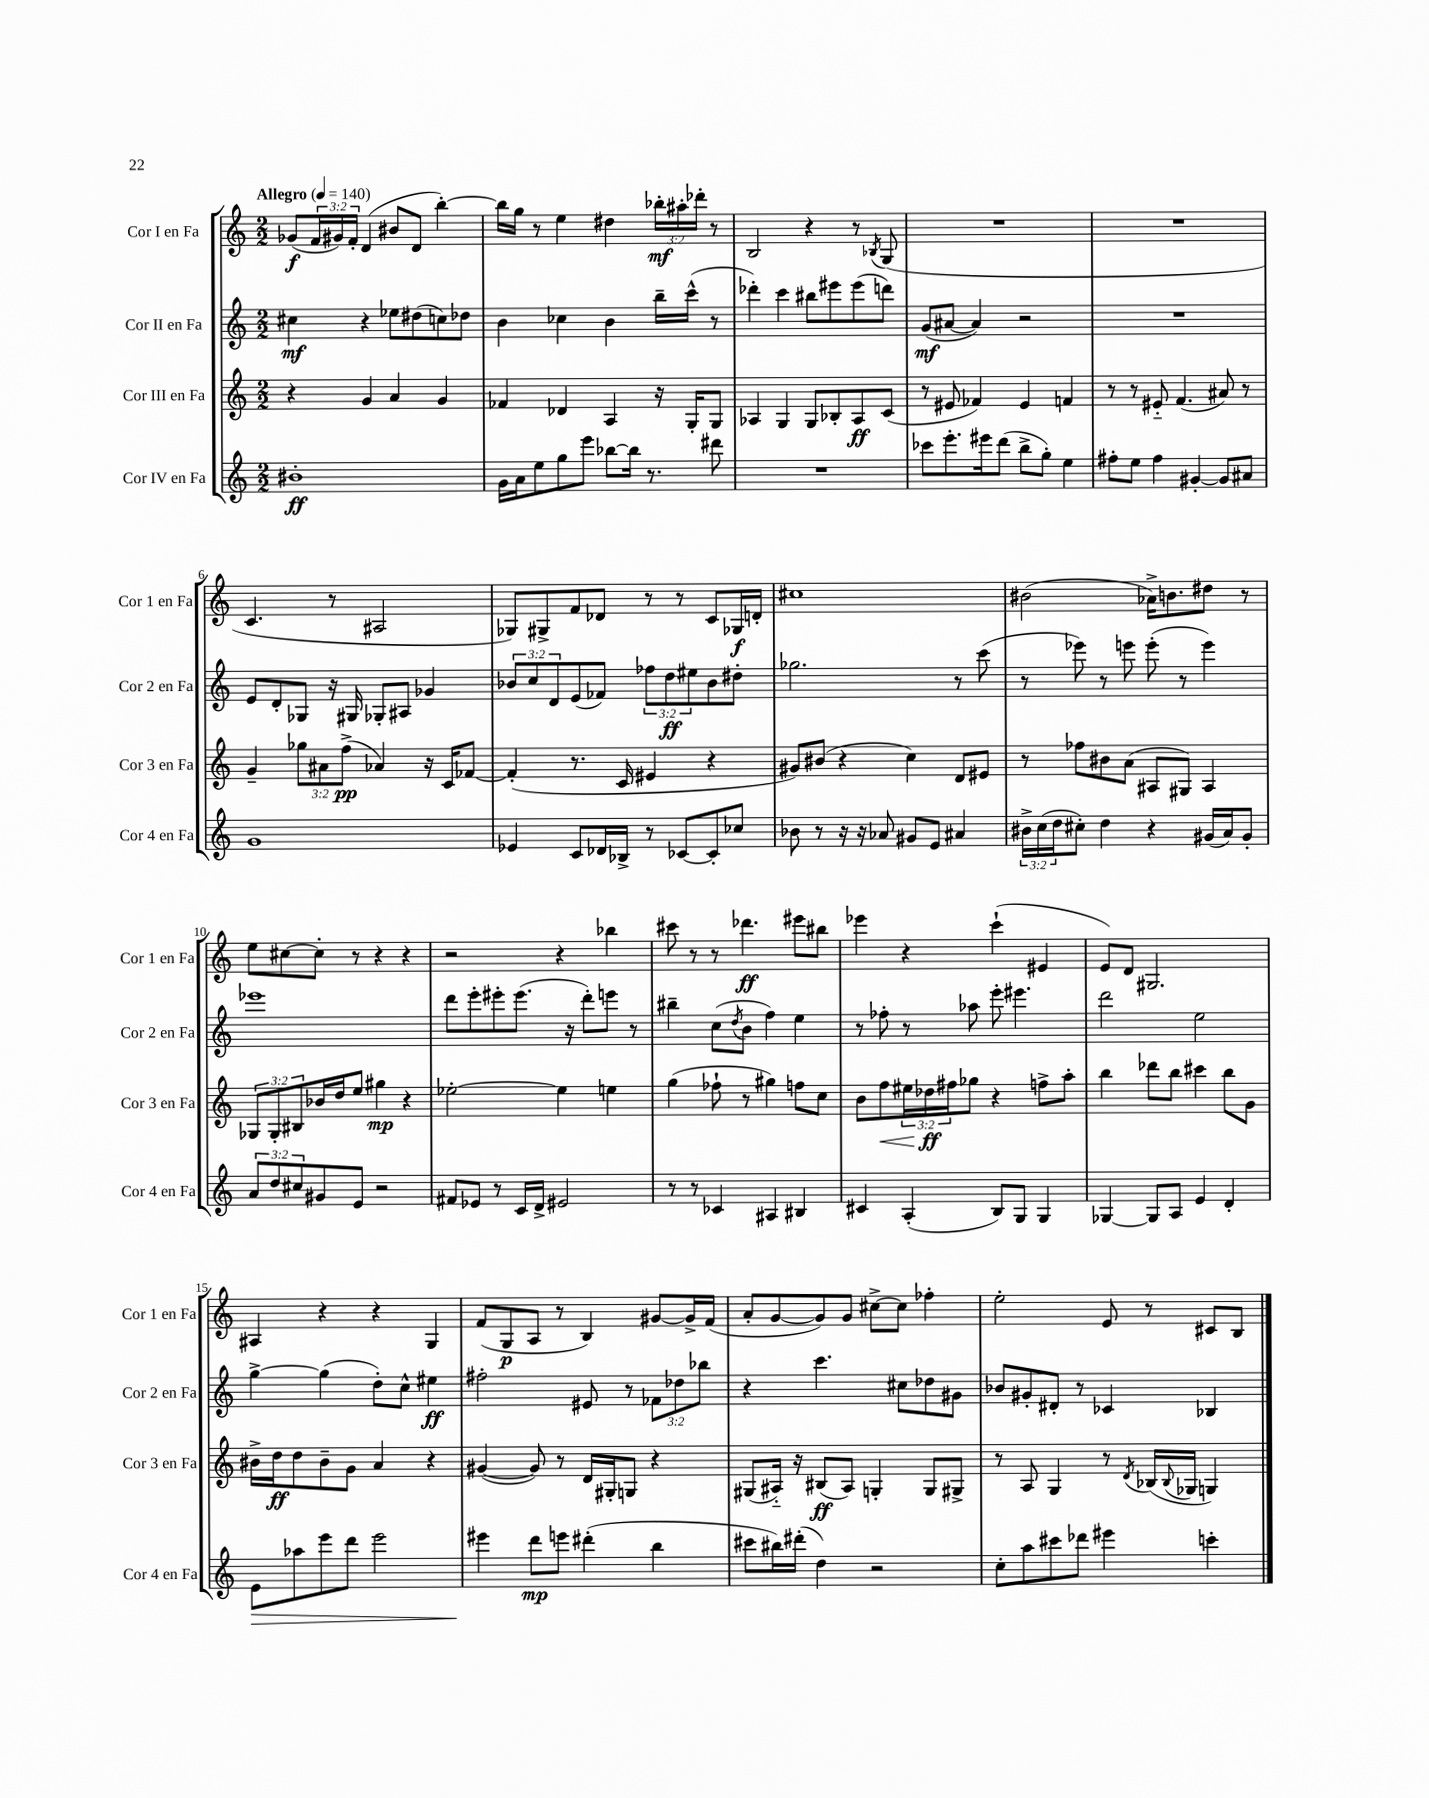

**kern	**kern	**kern	**kern
*staff4	*staff3	*staff2	*staff1
*clefG2	*clefG2	*clefG2	*clefG2
*k[]	*k[]	*k[]	*k[]
*M2/2	*M2/2	*M2/2	*M2/2
*MM140	*MM140	*MM140	*MM140
1b#'	4r	4cc#	(8g-
.	.	.	24f
.	.	.	24g#)
.	.	.	24f'
.	4g	4r	(4d
.	4a	8ee-	8b#
.	.	(8dd#	8d
.	4g	8cc)	[4bb')
.	.	8dd-	.
=	=	=	=
16g	4f-	4b	16bb]
16a	.	.	16gg
8ee	.	.	8r
8gg	4d-	4cc-	4ee
8eee	.	.	.
[8bb-	4A	4b	4dd#
16bb-]	.	.	.
8.r	.	.	.
.	16r	16bb~	24bb-'
.	.	.	24aa#'
.	16G'	(16ccc^^	.
.	.	.	24ddd-'
8ddd#	8G	8r	8r
=	=	=	=
1r	4A-	4ddd-')	2B
.	4G	4ccc	.
.	8G	8bb#	4r
.	8B-'	8eee#	.
.	8A-	(8eee#	8r
.	.	.	8qB-
.	(8c	8ddd)	(8G
=	=	=	=
8ccc-	8r	(8g	1r
8.eee'	8e#	[8a#	.
.	4f-)	4a#])	.
16eee#	.	.	.
(8ddd	.	.	.
8bb^	4e#	2r	.
8gg')	.	.	.
4ee	4f	.	.
=	=	=	=
8ff#'	8r	1r	1r
8ee	8r	.	.
4ff#	8e#'~	.	.
.	(4.f	.	.
[4g#'	.	.	.
8g#]	8a#)	.	.
8a#	8r	.	.
=	=	=	=
1g	4g~	8e	4.c
.	.	8d'	.
.	12gg-	8G-	.
.	12a#	.	.
.	.	16r	8r
.	(12ff^	.	.
.	.	16G#	.
.	4a-)	8G-'	2A#
.	.	8A#	.
.	16r	4g-	.
.	16c	.	.
.	[8f-	.	.
=	=	=	=
4e-	(4f-']	12b-	8G-)
.	.	12cc	.
.	.	.	8G#^
.	.	12d	.
8c	8.r	(8e	8f
16d-	.	8f-)	8d-
16B-^	16c	.	.
8r	4e#	12ff-	8r
.	.	12dd	.
[8c-	.	.	8r
.	.	12ee#	.
8c-']	4r	8b-	8c
8cc-	.	8dd#'	16G-
.	.	.	16d'
=	=	=	=
8b-	8g#)	2.gg-	1cc#
8r	(8b#	.	.
16r	4r	.	.
16r	.	.	.
8a-	.	.	.
8g#	4cc)	.	.
8e	.	.	.
4a#	8d	8r	.
.	8e#	(8ccc	.
=	=	=	=
24b#^	8r	8r	(2b#
(24cc	.	.	.
24dd	.	.	.
8cc#')	8ff-	8eee-)	.
4dd	8b#	8r	.
.	(8a	8eee	.
4r	8A#	(8eee'	16a-^)
.	.	.	8.b
.	8G#)	8r	.
(16g#	4A#	4eee)	8dd#
16a)	.	.	.
8g#'	.	.	8r
=	=	=	=
12a	12G-	1eee-	8ee
12dd	12G-'	.	.
.	.	.	[8cc#
12cc#	12B#	.	.
8g#	16b-	.	8cc#']
.	16dd	.	.
8e	8ee	.	8r
2r	4gg#	.	4r
.	4r	.	4r
=	=	=	=
8f#	[2ee-'	8ddd	2r
8e-	.	8eee'	.
8r	.	8eee#'	.
16c	.	(8.eee#	.
16d^	.	.	.
2e#	4ee-]	.	4r
.	.	16r	.
.	.	8ddd')	.
.	4ee	8eee	4bb-
.	.	8r	.
=	=	=	=
8r	(4gg	4bb#~	8ccc#
8r	.	.	8r
4c-	8ff-`	(8cc	8r
.	.	8qdd	.
.	8r	8b	4.ddd-
4A#	4gg#)	4ff)	.
4B#	8ff	4ee	8eee#
.	8cc	.	8bb#
=	=	=	=
4c#	8b	8r	4eee-
.	8ff	8ff-'	.
(4A'	24ee#	8r	4r
.	24dd-	.	.
.	24ff#	.	.
.	8gg-	8aa-	.
8B)	4r	8eee'	(4ccc`
8G	.	4.eee#	.
4G	8ff^	.	4e#
.	8aa'	.	.
=	=	=	=
[4G-	4bb	2ddd	8e)
.	.	.	8d
8G-]	8ddd-	.	2.G#
8A	8bb	.	.
4e	4ccc#	2ee	.
4d'	8bb	.	.
.	8g	.	.
=	=	=	=
8e	16b#^	[4gg^	4A#
.	16dd	.	.
8aa-	8dd	.	.
8eee	8b#~	(4gg]	4r
8ddd	8g	.	.
2eee	4a	8dd')	4r
.	.	8cc^^	.
.	4r	4ee#	4G
=	=	=	=
4eee#	([4g#	2ff#'	(8f
.	.	.	8G
8ddd	8g#])	.	8A
8eee	8r	.	8r
(4ddd#'	16d	8e#	4B)
.	16G#'	.	.
.	8G	8r	.
4bb	4r	12f-	[8g#
.	.	12dd-	.
.	.	.	16g#^]
.	.	12bb-	.
.	.	.	(16f
=	=	=	=
8ccc#	(8G#	4r	8a'
16bb#)	16A#'~)	.	[8g
(16ddd#'	16r	.	.
4dd)	(8B#	4.ccc	8g])
.	8A#)	.	8g
2r	4G'	.	[8cc#^
.	.	8cc#	8cc#]
.	8G	8dd-	4ff-'
.	8G#^	8g#	.
=	=	=	=
8cc'	8r	8b-	2ee'
8aa	8A	8g#'	.
8ccc#	4G	8d#'	.
8ddd-	.	8r	.
4eee#	8r	4c-	8e
.	8qd	.	.
.	(16B-	.	8r
.	8qqB-	.	.
.	16G-	.	.
4ccc'	4G)	4B-	8c#
.	.	.	8B
==	==	==	==
*-	*-	*-	*-
